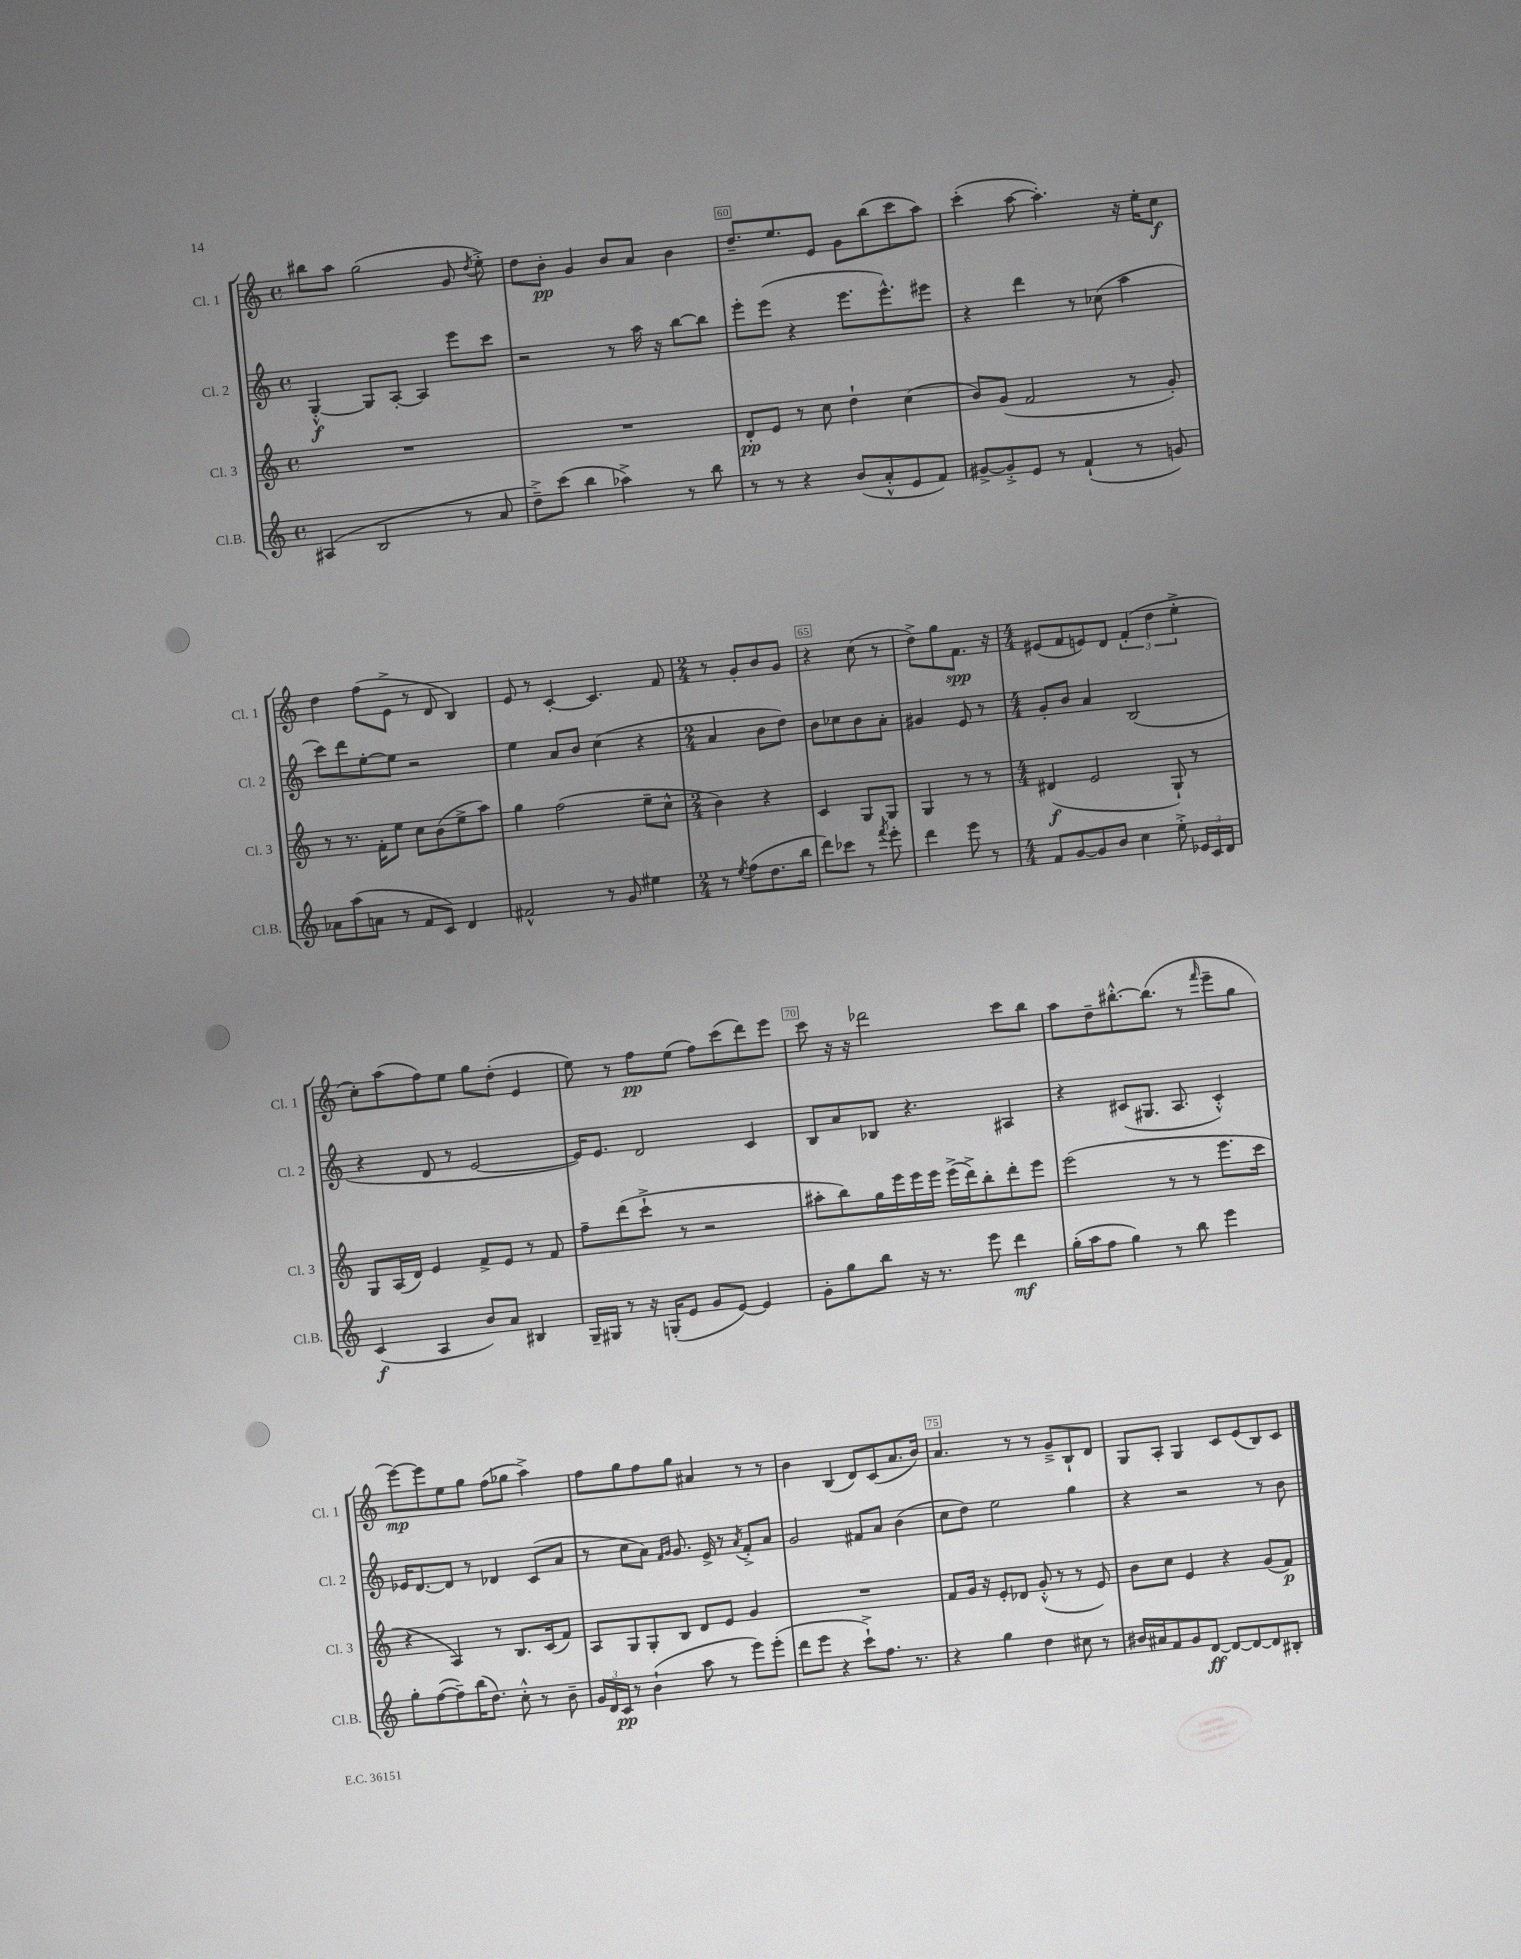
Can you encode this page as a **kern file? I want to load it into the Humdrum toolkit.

**kern	**dynam	**kern	**dynam	**kern	**dynam	**kern	**dynam
*part4	*part4	*part3	*part3	*part2	*part2	*part1	*part1
*staff4	*staff4	*staff3	*staff3	*staff2	*staff2	*staff1	*staff1
*I"Cl.B.	*	*I"Cl. 3	*	*I"Cl. 2	*	*I"Cl. 1	*
*I'Cl.B.	*	*I'Cl. 3	*	*I'Cl. 2	*	*I'Cl. 1	*
*clefG2	*	*clefG2	*	*clefG2	*	*clefG2	*
*k[]	*	*k[]	*	*k[]	*	*k[]	*
*M4/4	*	*M4/4	*	*M4/4	*	*M4/4	*
*met(c)	*	*met(c)	*	*met(c)	*	*met(c)	*
=58	=58	=58	=58	=58	=58	=58	=58
(4A#X/	.	1r	.	[4G'^^/	f	8bb#X\L	.
.	.	.	.	.	.	8aa\J	.
2B/	.	.	.	8G/L]	.	(2gg\	.
.	.	.	.	[8A'/J	.	.	.
.	.	.	.	4A/]	.	.	.
8r	.	.	.	8eee\L	.	8g/	.
.	.	.	.	.	.	8qdd/	.
8a/	.	.	.	8ccc\J	.	8ee'^\)	.
=59	=59	=59	=59	=59	=59	=59	=59
8dd~^\L)	.	1r	.	2r	.	8dd\L	.
(8ccc\J	.	.	.	.	.	8b'\J	pp
4bb\	.	.	.	.	.	4g/	.
4aa-X^\)	.	.	.	8r	.	8b/L	.
.	.	.	.	16aa\	.	8a/J	.
.	.	.	.	16r	.	.	.
8r	.	.	.	[8bb\L	.	4b\	.
8bb\	.	.	.	8bb\J]	.	.	.
=60	=60	=60	=60	=60	=60	=60	=60
8r	.	8d'/L	pp	8eee'\L	.	8.dd~/L	.
8r	.	8e/J	.	(8eee\J	.	.	.
.	.	.	.	.	.	8.ee/	.
4r	.	8r	.	4r	.	.	.
.	.	8cc\	.	.	.	8e/J	.
(8b/L	.	4dd`\	.	8.eee\L	.	8g\L	.
8a'^^/	.	.	.	.	.	(8bb\	.
.	.	.	.	8.eee^^\)	.	.	.
8e/	.	(4cc\	.	.	.	8ccc\	.
8f/J)	.	.	.	8eee#X\J	.	8aa\J)	.
=61	=61	=61	=61	=61	=61	=61	=61
[8g#X^/L	.	8b/L)	.	4r	.	(4ccc'\	.
8g#'^/]	.	(8g/J	.	.	.	.	.
8e/J	.	2f/	.	4ddd\	.	[8aa\	.
8r	.	.	.	.	.	4.aa'\])	.
(4f`/	.	.	.	8r	.	.	.
.	.	.	.	(8cc-X\	.	.	.
8r	.	8r	.	4aa\	.	16r	.
.	.	.	.	.	.	16ee'\KL	.
8gn/)	.	8g'/)	.	.	.	8cc\J	f
!!LO:LB:g=z
=62	=62	=62	=62	=62	=62	=62	=62
8a-X\L	.	8r	.	8ccc\L)	.	4dd\	.
(8aa\	.	8.r	.	8ddd\	.	.	.
8an\J	.	.	.	[8ee'\	.	(8ff\L	.
.	.	16f'\KL	.	.	.	.	.
8r	.	8ee\J	.	8ee\J]	.	8e^\J	.
8f/L	.	8cc\L	.	2r	.	8r	.
8c/J)	.	(8b\	.	.	.	8d/	.
4d/	.	8ee^\	.	.	.	4B/)	.
.	.	8aa\J)	.	.	.	.	.
=63	=63	=63	=63	=63	=63	=63	=63
2f#X^^/	.	4gg\	.	4ee\	.	8e/	.
.	.	.	.	.	.	8r	.
.	.	(2ff\	.	8a/L	.	[4c'/	.
.	.	.	.	8b/J	.	.	.
8r	.	.	.	(4cc\	.	4.c/]	.
8g/	.	.	.	.	.	.	.
4ee#X\	.	8ee~\L	.	4r	.	.	.
.	.	8cc^^\J	.	.	.	8f/	.
=64	=64	=64	=64	=64	=64	=64	=64
*M2/4	*	*M2/4	*	*M2/4	*	*M2/4	*
8r	.	4b\)	.	4a/	.	8r	.
8qee/	.	.	.	.	.	.	.
(8ff\L	.	.	.	.	.	8g'/L	.
8.dd\	.	4r	.	8b\L	.	8b/	.
.	.	.	.	8dd\J)	.	8g/J	.
16bb\Jk	.	.	.	.	.	.	.
=65	=65	=65	=65	=65	=65	=65	=65
8ddd\L)	.	4c/	.	8b\L	.	4r	.
8ccc-X\J	.	.	.	8cc-X\	.	.	.
8r	.	8G/L	.	8b\	.	(8cc\	.
8qfff/	.	.	.	.	.	.	.
8eee'\	.	8G/J	.	8a'\J	.	8r	.
=66	=66	=66	=66	=66	=66	=66	=66
4ddd\	.	4G/	.	4g#X/	.	8dd^\L)	.
.	.	.	.	.	.	8gg\	.
8eee\	.	8r	.	8e/	.	8.f\J	spp
8r	.	8r	.	8r	.	.	.
.	.	.	.	.	.	16r	.
=67	=67	=67	=67	=67	=67	=67	=67
*M4/4	*	*M4/4	*	*M4/4	*	*M4/4	*
8f/L	.	(4d#X/	f	8g'/L	.	(8e#X/L	.
[8g/	.	.	.	8b/J	.	8f/	.
8g/]	.	2e/	.	4a/	.	8en/)	.
8b/J	.	.	.	.	.	8d/J	.
4cc\	.	.	.	(2B/	.	(6f'/	.
.	.	.	.	.	.	6dd\	.
8ee'^\	.	8G`/)	.	.	.	.	.
.	.	.	.	.	.	6ee'^\	.
24e-X/LL	.	8r	.	.	.	.	.
24c/	.	.	.	.	.	.	.
24d/JJ	.	.	.	.	.	.	.
!!LO:LB:g=z
=68	=68	=68	=68	=68	=68	=68	=68
(4c/	f	8G/L	.	4r	.	8cc'\L)	.
.	.	(16A/L	.	.	.	(8aa\	.
.	.	16d/JJ)	.	.	.	.	.
4A/	.	4e/	.	8d/	.	8ff\)	.
.	.	.	.	8r	.	8ee\J	.
8b/L)	.	8f^/L	.	[2e/	.	8gg\L	.
8a/J	.	8e/J	.	.	.	(8dd'\J	.
4B#X/	.	8r	.	.	.	4e/	.
.	.	8f/	.	.	.	.	.
=69	=69	=69	=69	=69	=69	=69	=69
16G~/LL	.	8ff~\L	.	16e/KL])	.	8ee\)	.
16G#X/JJ	.	.	.	8.e/J	.	.	.
8r	.	(8ddd\	.	.	.	8r	.
16r	.	8ccc`^\J	.	2d/	.	8ff\L	pp
(16Gn'/KL	.	.	.	.	.	.	.
8e/J	.	8r	.	.	.	(8ee\J	.
8g/L	.	2r	.	.	.	8ff\L)	.
[8e/J)	.	.	.	.	.	(8ccc\	.
4e/]	.	.	.	4c/	.	8ddd\)	.
.	.	.	.	.	.	8eee\J	.
=70	=70	=70	=70	=70	=70	=70	=70
8g'\L	.	8aa#X'\L	.	8B/L	.	8ccc\	.
8gg\	.	8bb\)	.	8a/	.	16r	.
.	.	.	.	.	.	16r	.
8bb\J	.	16gg\L	.	8B-X/J	.	2ddd-X\	.
.	.	16eee\	.	.	.	.	.
16r	.	16eee\	.	4.r	.	.	.
8.r	.	16eee\JJ	.	.	.	.	.
.	.	(16eee^\LL	.	.	.	.	.
.	.	16ddd^\J)	.	.	.	.	.
8eee\	.	8bb'\	.	.	.	.	.
4ddd\	mf	8ddd'\	.	4A#X/	.	8ccc\L	.
.	.	8eee\J	.	.	.	8bb\J	.
=71	=71	=71	=71	=71	=71	=71	=71
(16gg'\LL	.	(2eee\	.	4r	.	8aa\L	.
16aa\J	.	.	.	.	.	.	.
8ff\J	.	.	.	.	.	8dd~\	.
4gg\)	.	.	.	(8c#X/L	.	[8.bb#X'^^\	.
.	.	.	.	8.G#X/J	.	.	.
.	.	.	.	.	.	(8.bb#\J]	.
8r	.	8r	.	.	.	.	.
.	.	.	.	8.A/	.	.	.
8bb\	.	8r	.	.	.	8r	.
.	.	.	.	.	.	16qqfff/	.
4eee\	.	8.eee\L	.	4c#'^^/)	.	8eee~\L	.
.	.	.	.	.	.	8gg\J	.
.	.	16ccc\Jk	.	.	.	.	.
!!LO:LB:g=z
=72	=72	=72	=72	=72	=72	=72	=72
8gg'\L	.	4r	.	16e-X/KL	.	[8eee\L)	mp
.	.	.	.	[8.d/	.	.	.
([8ff\	.	.	.	.	.	8eee\]	.
8ff~\])	.	4A/)	.	8d/J]	.	8ee\	.
(16bb\K	.	.	.	8r	.	8gg\J	.
8.dd\J)	.	.	.	.	.	.	.
.	.	8r	.	4d-X/	.	(8ff\L	.
8cc'^^\	.	8.B/L	.	.	.	8gg-X\J	.
8r	.	.	.	(8c/L	.	4aa^\)	.
.	.	(16c/k	.	.	.	.	.
8b~\	.	8f/J)	.	8a/J	.	.	.
=73	=73	=73	=73	=73	=73	=73	=73
24g/LL	.	8A/L	.	8r	.	8ff\L	.
24d/	.	.	.	.	.	.	.
24c/JJ	pp	.	.	.	.	.	.
8r	.	8G/	.	8cc\L	.	8gg\	.
(4b`\	.	8G'/	.	8a\J)	.	8ff\	.
.	.	.	.	16qqf/LL	.	.	.
.	.	.	.	16qqg/JJ	.	.	.
.	.	8B/J	.	8.g/	.	8gg\J	.
8aa\	.	8d/L	.	.	.	4a#X/	.
.	.	.	.	16e^/	.	.	.
8r	.	8e/J	.	8r	.	.	.
.	.	.	.	8qa/	.	.	.
8eee\L)	.	4g/	.	8f'^/L	.	8r	.
(8eee'\J	.	.	.	8a/J	.	8r	.
=74	=74	=74	=74	=74	=74	=74	=74
8ddd\L	.	1r	.	2g/	.	4b\	.
8eee\J	.	.	.	.	.	.	.
4r	.	.	.	.	.	(4B/	.
8ccc`^\L)	.	.	.	8f#X/L	.	8d/L)	.
8.ff\J	.	.	.	8a/J	.	(8c/	.
.	.	.	.	(4b\	.	8.a/	.
8.r	.	.	.	.	.	.	.
.	.	.	.	.	.	16b/Jk)	.
=75	=75	=75	=75	=75	=75	=75	=75
4r	.	8f/L	.	8cc\L	.	4.a/	.
.	.	16g/Jk	.	8dd\J)	.	.	.
.	.	16r	.	.	.	.	.
4gg\	.	8e'/L	.	2ee\	.	.	.
.	.	8d-X/J	.	.	.	8r	.
4dd\	.	(8g'^^/	.	.	.	8r	.
.	.	8r	.	.	.	8g~^/L	.
8cc#X\	.	8r	.	4gg\	.	8B`/	.
8r	.	8e/)	.	.	.	8d/J	.
=76	=76	=76	=76	=76	=76	=76	=76
16b#X/LL	.	8b\L	.	4r	.	8G/L	.
16a#X/J	.	.	.	.	.	.	.
8f/	.	8cc\J	.	.	.	8A'/J	.
8g/	.	4e/	.	2r	.	4G/	.
[8d/J	ff	.	.	.	.	.	.
8d/L_	.	4r	.	.	.	8c/L	.
8d/_	.	.	.	.	.	(8e/	.
8d/]	.	(8g/L	.	8r	.	8B/)	.
8B#X'/J	.	8f/J)	p	8b\	.	8c/J	.
==	==	==	==	==	==	==	==
*-	*-	*-	*-	*-	*-	*-	*-
